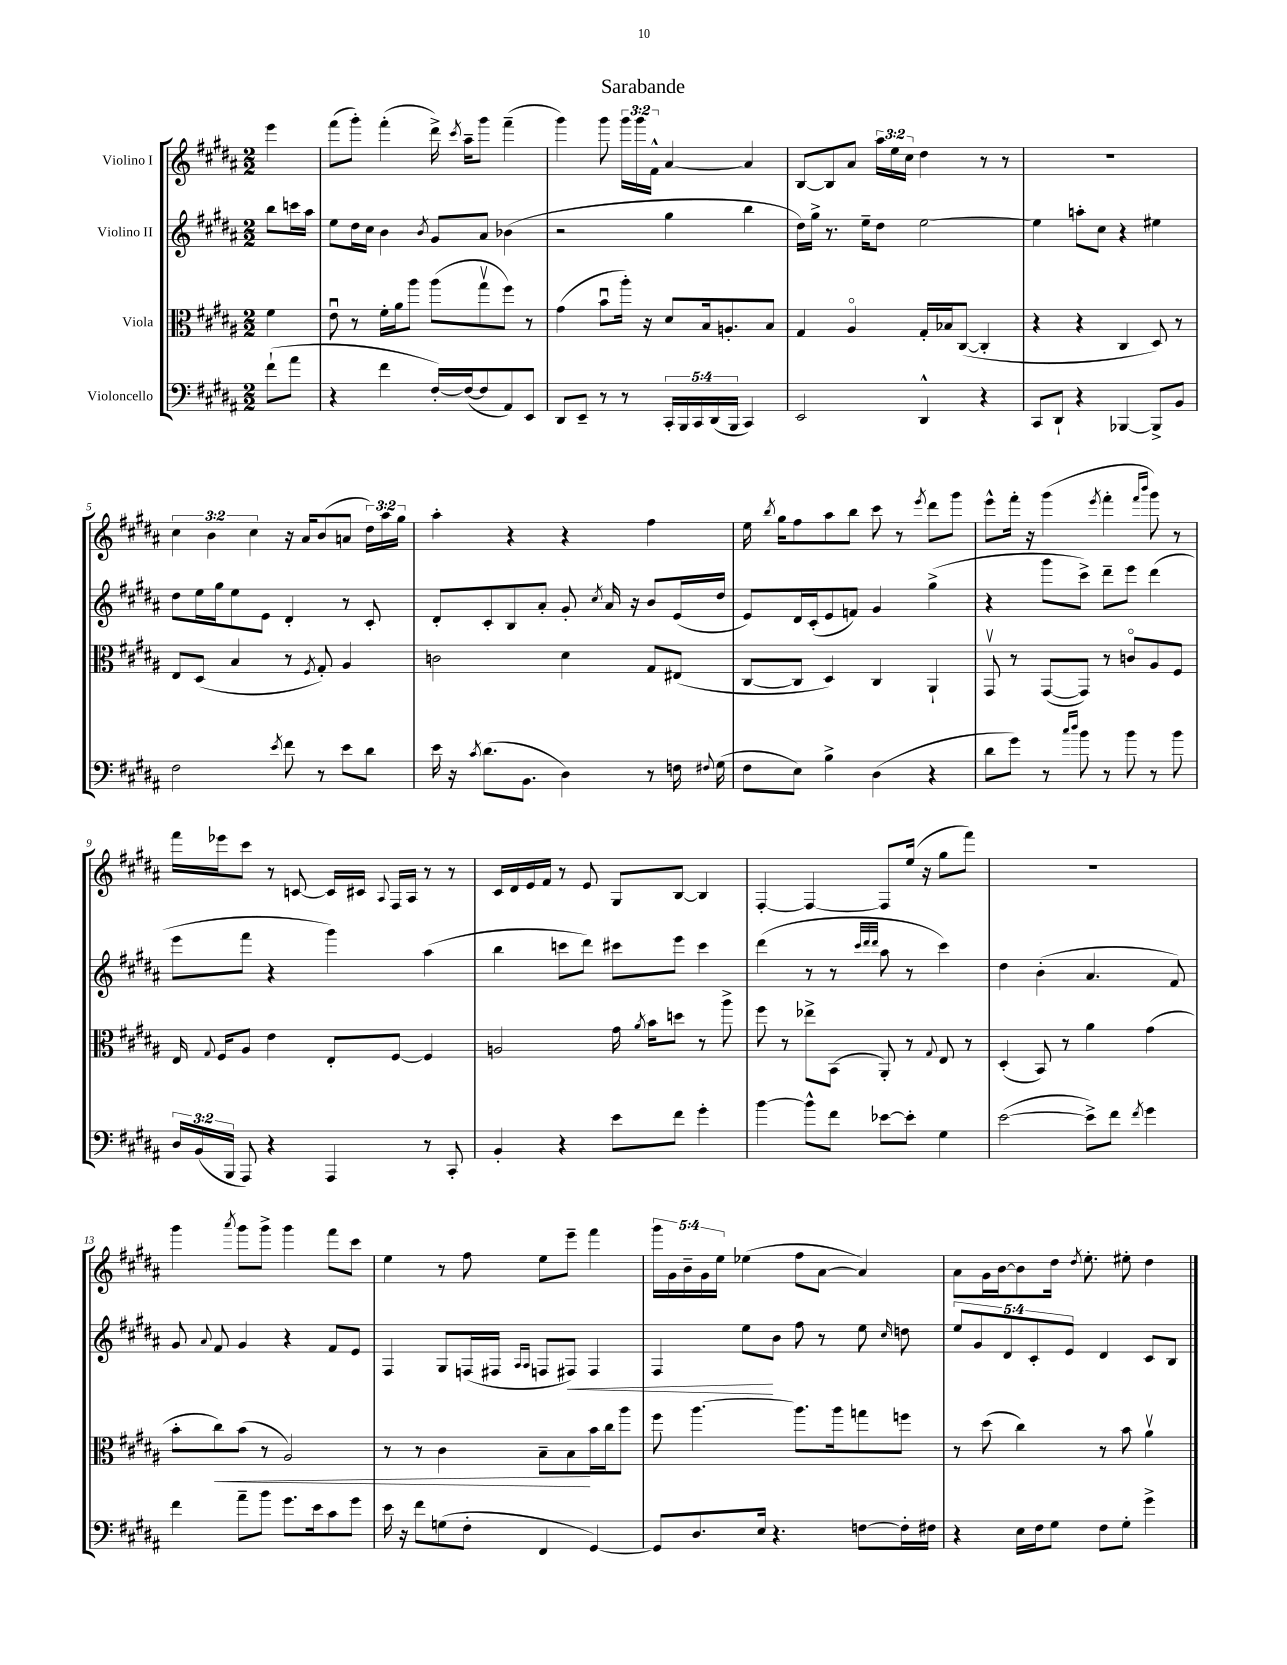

**kern	**kern	**kern	**kern
*staff4	*staff3	*staff2	*staff1
*clefF4	*clefC3	*clefG2	*clefG2
*k[f#c#g#d#a#]	*k[f#c#g#d#a#]	*k[f#c#g#d#a#]	*k[f#c#g#d#a#]
*M2/2	*M2/2	*M2/2	*M2/2
(8f#`	4f#	8bb	4eee
8a#	.	16ccc	.
.	.	16aa#	.
=	=	=	=
4r	8eu	8ee	(8fff#
.	8r	16dd#	8ggg#')
.	.	16cc#	.
4f#	16f#'	4b	(4fff#'
.	16a#	.	.
.	8aa#	.	.
.	.	8qb	.
[16F#')	(8aa#	8g#	16ddd#^)
.	.	.	8qccc#
(16F#_	.	.	16aa#~
8F#]	8gg#v	8a#	8ggg#
8AA#)	8ff#)	(4b-	(4fff#~
8EE	8r	.	.
=	=	=	=
8DD#	(4g#	2r	4ggg#)
8EE~	.	.	.
8r	8bu	.	8ggg#
8r	16aa#')	.	24ggg#
.	.	.	24ggg#
.	16r	.	.
.	.	.	24f#^^
20CC#'	8d#	4gg#	[4a#
20BBB	.	.	.
20CC#	.	.	.
.	16B	.	.
(20DD#	.	.	.
.	8.A'	.	.
20BBB	.	.	.
4CC#)	.	4bb	4a#]
.	8B	.	.
=	=	=	=
2EE	4G#	16dd#)	[8B
.	.	16gg#^	.
.	.	8.r	8B]
.	4A#o	.	8a#
.	.	16ee~	.
.	.	8dd#	24aa#
.	.	.	24ee
.	.	.	24cc#
4DD#^^	16G#'	[2ee	4dd#
.	16B-	.	.
.	([8C#	.	.
4r	4C#']	.	8r
.	.	.	8r
=	=	=	=
8CC#	4r	4ee]	1r
8DD#`	.	.	.
4r	4r	8aa'	.
.	.	8cc#	.
[4BBB-	4C#	4r	.
8BBB-^]	8D#)	4ee#	.
8BB	8r	.	.
=	=	=	=
2F#	8E	8dd#	6cc#
.	(8D#	16ee	.
.	.	.	6b
.	.	16gg#	.
.	4B	8ee	.
.	.	.	6cc#
.	.	8e	.
8qe	.	.	.
8f#	8r	4d#'	16r
.	.	.	16a#
.	8qF#	.	.
8r	8G#')	.	(8b
8e	4A#	8r	8a
8d#	.	8c#'	24dd#)
.	.	.	24aa#
.	.	.	24gg#
=	=	=	=
16e	2c	8d#'	4aa#'
16r	.	.	.
8qc#	.	.	.
(8.d#	.	8c#'	.
.	.	8B	4r
8.BB	.	.	.
.	.	8a#'	.
4D#)	4d#	8g#'	4r
.	.	8qcc#	.
.	.	16a#	.
.	.	16r	.
8r	8G#	8b	4ff#
16F	(8E#	(16e	.
8qqF#	.	.	.
(16G#	.	16dd#	.
=	=	=	=
8F#	[8C#	8e)	16ee
.	.	.	8qbb
.	.	.	16gg#
8E)	8C#]	16d#	8ff#
.	.	(16c#'	.
4B^	4D#)	8e	8aa#
.	.	8f)	8bb
(4D#	4C#	4g#	8ccc#
.	.	.	8r
.	.	.	8qeee
4r	4AA#`	(4gg#^	8ddd#
.	.	.	8ggg#
=	=	=	=
8d#	8GG#v	4r	8eee^^
8g#)	8r	.	16fff#'
.	.	.	16r
8r	([8GG#	8ggg#	(4ggg#
16qqcc#	.	.	.
16qqdd#	.	.	.
8b	8GG#])	8ccc#^)	.
.	.	.	8qeee
8r	8r	8ddd#~	4fff#'
8b	8co	8eee	.
.	.	.	16qqfff#
.	.	.	16qqbbb
8r	8A#	(4ddd#	8ggg#)
8b	8F#	.	8r
=	=	=	=
24D#	16E	8eee	16fff#
(24BB	.	.	.
.	8qqG#	.	.
.	16F#	.	16eee-
24BBB	.	.	.
8AAA#)	8A#	8fff#	8ccc#
4r	4e	4r	8r
.	.	.	[8c
4AAA#	8E'	4ggg#)	16c]
.	.	.	16c#
.	.	.	8qqA#
.	[8F#	.	16F#
.	.	.	16A#
8r	4F#]	(4aa#	8r
8CC#'	.	.	8r
=	=	=	=
4BB'	2A	4bb	16c#
.	.	.	16d#
.	.	.	16e
.	.	.	16f#
4r	.	8ccc	8r
.	.	8ddd#)	8e
8e	16g#	8ccc#	8G#
.	8qa#	.	.
.	16b	.	.
8f#	8dd	8eee	[8B
4g#'	8r	4ccc#	4B]
.	8aa#^	.	.
=	=	=	=
[4b	8ff#	(4ddd#	[4F#'
.	8r	.	.
8b^^]	8ee-^	8r	4F#_
8f#	(8BB	8r	.
.	.	32qqccc#	.
.	.	32qqddd#	.
.	.	32qqddd#	.
[8e-	8AA#')	8aa#	8F#]
8e-']	8r	8r	(16ee
.	.	.	16r
.	8qqG#	.	.
4G#	8E	4ccc#)	8gg#
.	8r	.	8fff#)
=	=	=	=
([2e	(4D#'	4dd#	1r
.	8BB)	(4b'	.
.	8r	.	.
8e^])	4a#	4.a#	.
8f#	.	.	.
8qf#	.	.	.
4g#	(4g#	.	.
.	.	8f#)	.
=	=	=	=
4f#	8b'	8g#	4ggg#
.	.	8qqa#	.
.	8cc#)	8f#	.
.	.	.	8qaaa#
8a#~	(8b	4g#	8ggg#
8b	8r	.	8ggg#^
8.g#	2A#)	4r	4ggg#
16e	.	.	.
8c#	.	8f#	8fff#
8g#	.	8e	8ccc#
=	=	=	=
16e	8r	4F#	4ee
16r	.	.	.
8f#	8r	.	.
(8G	4c#	8G#	8r
8F#'	.	(16F	8ff#
.	.	16F#	.
.	.	16qqA#	.
.	.	16qqA#	.
4FF#	8B~	8F	8ee
.	8B	8F#)	8eee~
[4GG#)	16b	4F#	4fff#
.	16cc#	.	.
.	8aa#	.	.
=	=	=	=
8GG#]	8ff#	4F#	20ggg#
.	.	.	20g#
.	.	.	20b~
8.D#	[4.aa#	.	.
.	.	.	20g#
.	.	.	20ee
.	.	8ee	(4ee-
16E	.	.	.
4.r	.	8b	.
.	8.aa#]	8ff#	8ff#
.	.	8r	[8a#
.	16aa#	.	.
[8F	8gg	8ee	4a#])
.	.	16qqcc#	.
16F']	8ff	8dd	.
16F#	.	.	.
=	=	=	=
4r	8r	10ee	8a#
.	.	10g#	.
.	(8dd#	.	16g#
.	.	.	[16b
.	.	10d#	.
16E	4cc#)	.	8b]
.	.	10c#'	.
16F#	.	.	.
8G#	.	.	16dd#
.	.	10e	.
.	.	.	8qdd#
.	.	.	8.ee'
8F#	8r	4d#	.
8G#'	8b	.	8ee#'
4g#^	4a#v	8c#	4dd#
.	.	8B	.
==	==	==	==
*-	*-	*-	*-
